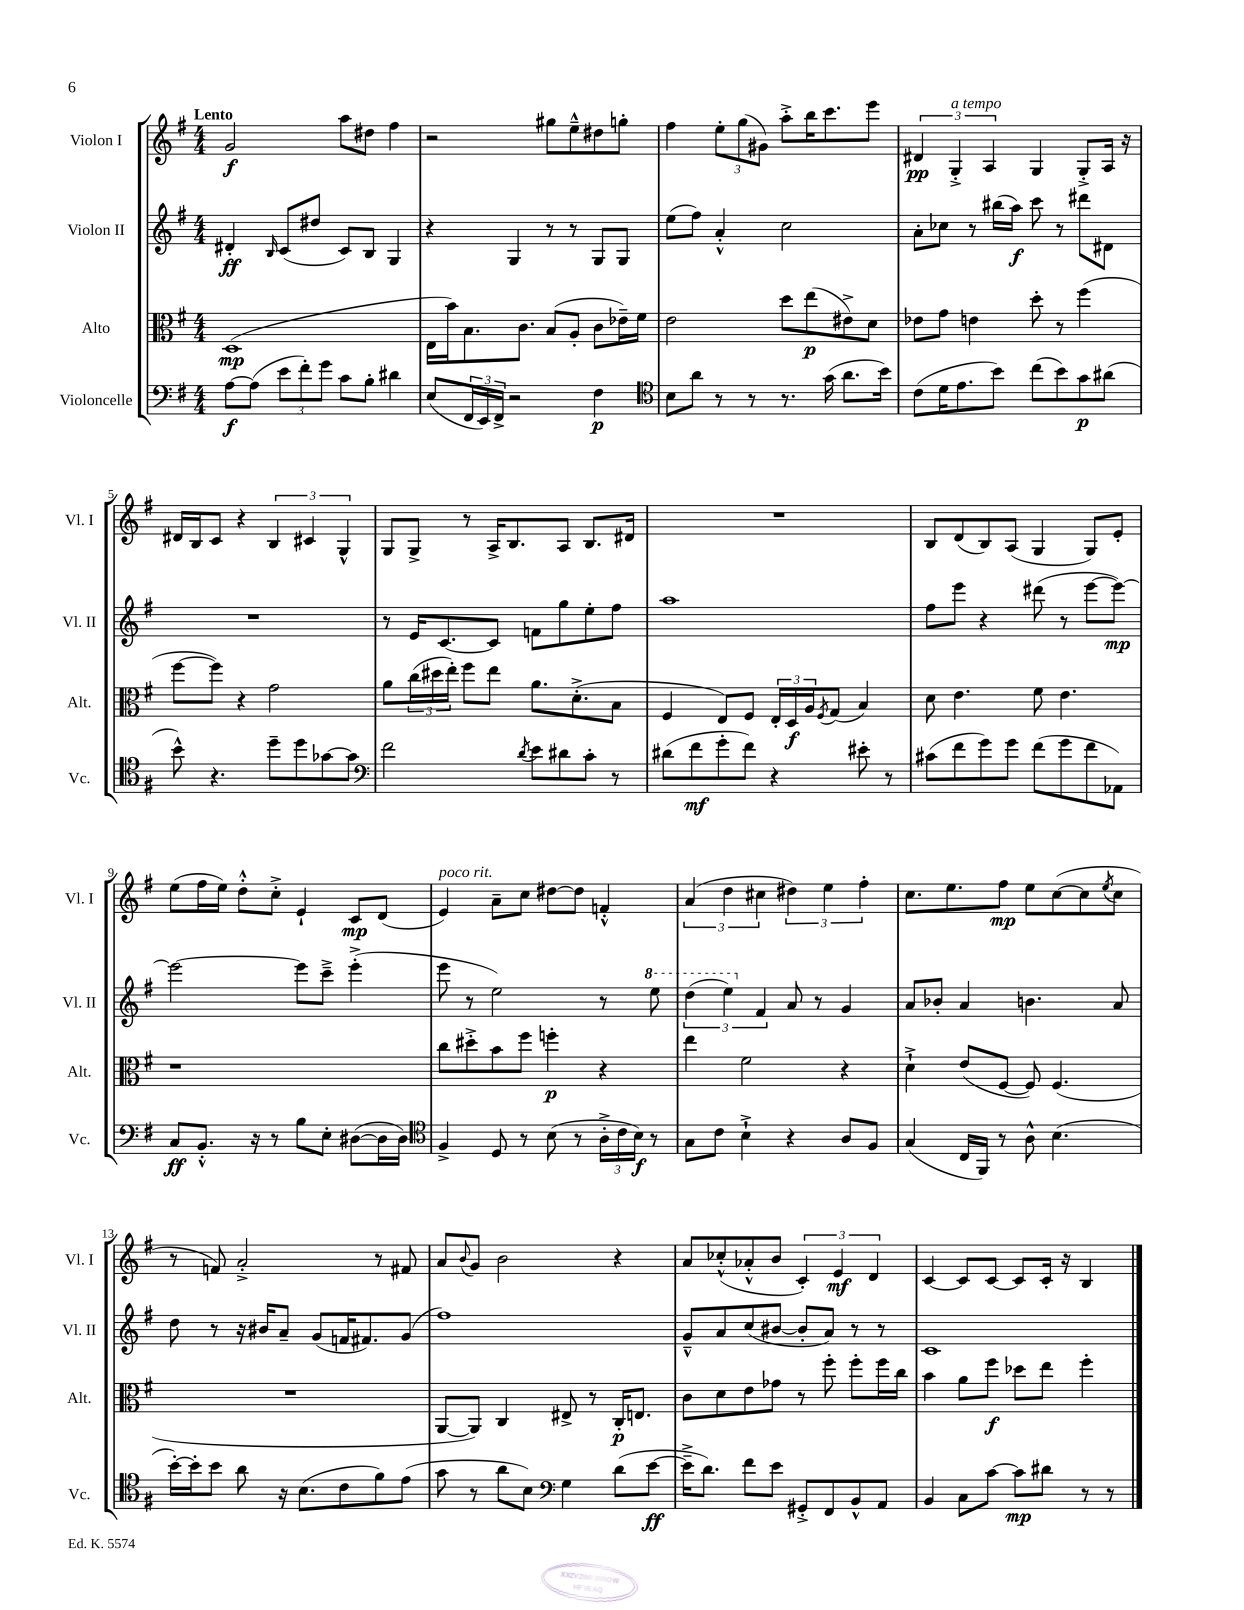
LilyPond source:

<<
\new StaffGroup <<
\new Staff = "s0" \with { instrumentName = "Violon I" shortInstrumentName = "Vl. I" } {
    \clef treble \key g \major \numericTimeSignature \time 4/4 \tempo "Lento"
    g'2\f a''8 dis''8 fis''4 |
    r2 gis''8 e''8---^ dis''8 g''8-. |
    fis''4 \tuplet 3/2 { e''8-. g''8( gis'8) } a''8-.-> b''16 c'''8. e'''8 |
    \tuplet 3/2 { dis'4\pp g4-.->^\markup { \italic "a tempo" } a4 } g4 g8-.-> a16 r16 |
    dis'16 b16 c'8 r4 \tuplet 3/2 { b4 cis'4 g4-^ } |
    g8 g8-> r8 a16-> b8. a8 b8. dis'16 |
    R1 |
    b8 d'8( b8) a8( g4 g8) e'8-. |
    e''8( fis''16 e''16) d''8-.-^ c''8-.-> e'4-! c'8\mp d'8( |
    e'4^\markup { \italic "poco rit." }) a'8-- c''8 dis''8~ dis''8 f'4-.-^ |
    \tuplet 3/2 { a'4( d''4 cis''4 } \tuplet 3/2 { dis''4) e''4 fis''4-. } |
    c''8. e''8. fis''8\mp e''8 c''8~( c''8 \acciaccatura { e''8 } c''8 |
    r8 f'8) a'2-.-> r8 fis'8 |
    a'8 \appoggiatura { b'8 } g'8 b'2 r4 |
    a'8 ces''8-.-^( aes'8-.-^ b'8 \tuplet 3/2 { c'4-.) e'4\mf d'4 } |
    c'4~ c'8 c'8~ c'8 c'16-. r16 b4 \bar "|." |
}
\new Staff = "s1" \with { instrumentName = "Violon II" shortInstrumentName = "Vl. II" } {
    \clef treble \key g \major \numericTimeSignature \time 4/4
    dis'4-.\ff \grace { b16 } c'8( dis''8 c'8) b8 g4 |
    r4 g4 r8 r8 g8 g8 |
    e''8( fis''8) a'4-.-^ c''2 |
    a'8-. ces''8 r8 bis''16( a''16\f) c'''8 r8 dis'''8 dis'8 |
    R1 |
    r8 e'16 c'8.~ c'8 f'8 g''8 e''8-. fis''8 |
    a''1 |
    fis''8 e'''8 r4 dis'''8( r8 e'''8~ e'''8~\mp) |
    e'''2~ e'''8 c'''8---> e'''4-.->( |
    e'''8 r8 e''2) r8 \ottava #1 e'''8 |
    \tuplet 3/2 { d'''4( e'''4) \ottava #0 fis'4 } a'8 r8 g'4 |
    a'8 bes'8-. a'4 b'4. a'8 |
    d''8 r8 r16 bis'16 a'8-- g'8( f'16 fis'8.) g'8( |
    fis''1) |
    g'8---^ a'8 c''8( bis'8~ bis'8-. a'8) r8 r8 |
    c'1 \bar "|." |
}
\new Staff = "s2" \with { instrumentName = "Alto" shortInstrumentName = "Alt." } {
    \clef alto \key g \major \numericTimeSignature \time 4/4
    d1\mp( |
    e16 b'16) b8. c'8. b8( a8-. c'8 ees'16--) fis'16 |
    e'2 d''8 e''8\p( eis'8->) d'8 |
    ees'8 g'8 e'4 d''8-. r8 fis''4( |
    fis''8~ fis''8) r4 g'2 |
    a'8 \tuplet 3/2 { c''16( dis''16 e''16-.) } fis''8 e''8 a'8. d'8.-.->( b8 |
    fis4 e8) fis8 \tuplet 3/2 { e16-. d16\f a16 } \acciaccatura { fis8 } g8( b4) |
    d'8 e'4. fis'8 e'4. |
    r1 |
    c''8 dis''8-.-> b'8 fis''8 f''4-.\p r4 |
    e''4 fis'2 r4 |
    d'4-!-> e'8( fis8~ fis8) fis4.( |
    R1 |
    a,8~ a,8) c4 eis8-> r8 c16-.\p e8. |
    c'8 d'8 e'8 ges'8 r8 fis''8-. fis''8-. fis''16 c''16 |
    b'4 a'8 fis''8\f des''8 e''8 fis''4-. \bar "|." |
}
\new Staff = "s3" \with { instrumentName = "Violoncelle" shortInstrumentName = "Vc." } {
    \clef bass \key g \major \numericTimeSignature \time 4/4
    a8~\f a8( \tuplet 3/2 { e'8 fis'8-.) g'8 } c'8 b8-. dis'4 |
    e8( \tuplet 3/2 { fis,16 e,16) fis,16-> } r2 fis4\p |
    \clef tenor b8 a'8 r8 r8 r8. g'16( a'8. b'16) |
    c'8( d'16 e'8. b'8) c''8( b'8) g'8\p ais'8( |
    b'8-^) r4. d''8-- d''8 ges'8~ ges'8 |
    \clef bass fis'2 \acciaccatura { d'8 } e'8 dis'8 c'8-. r8 |
    dis'8( fis'8\mf g'8-. fis'8) r4 eis'8-. r8 |
    cis'8( fis'8 g'8) g'8 fis'8( g'8 fis'8 aes,8) |
    c8\ff b,8.-.-^ r16 r8 b8 e8-. dis8~( dis16 dis16) |
    \clef tenor fis4-> d8 r8 b8( r8 \tuplet 3/2 { a16-.-> c'16 b16\f) } r8 |
    g8 c'8 b4-!-> r4 a8 fis8 |
    g4( c16 fis,16) r8 a8-^ b4.( |
    b'16~-.) b'16-. b'8 a'8 r16 b8.( c'8 fis'8) e'8( |
    g'8 r8 a'8 b8) \clef bass g4 d'8( e'8~\ff |
    e'16---> d'8.) fis'8 e'8 gis,8-.-> fis,8 b,8-^ a,8 |
    b,4 c8 c'8~ c'8\mp dis'8 r8 r8 \bar "|." |
}
>>
>>
